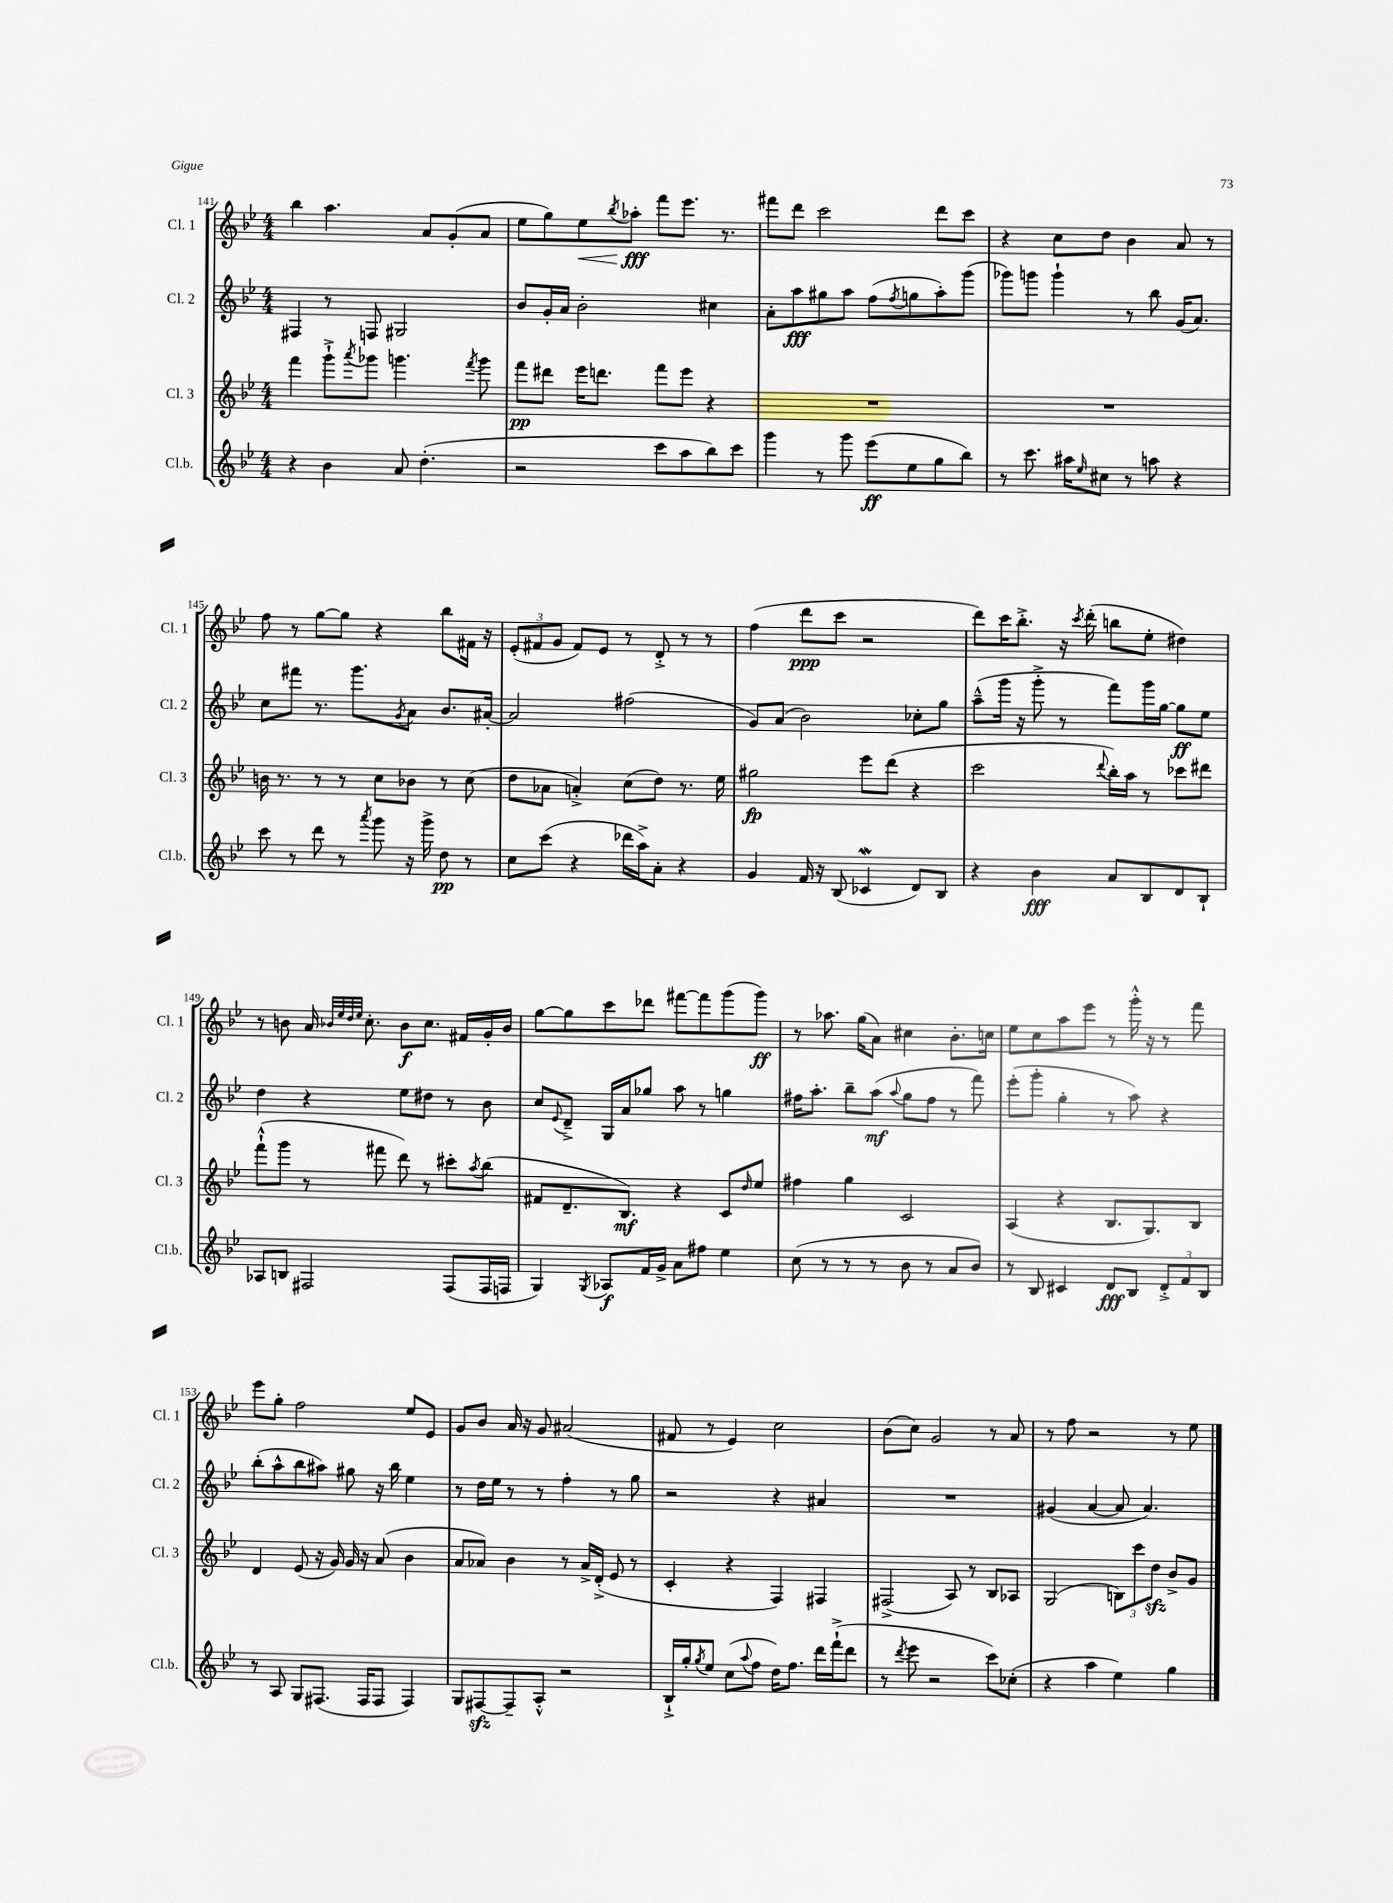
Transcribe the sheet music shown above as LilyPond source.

<<
\new StaffGroup <<
\new Staff = "s0" \with { instrumentName = "Cl. 1" shortInstrumentName = "Cl. 1" } {
    \clef treble \key bes \major \numericTimeSignature \time 4/4
    bes''4 a''4. a'8 g'8-.( a'8 |
    ees''8 g''8) ees''8\< \acciaccatura { bes''8 } aes''8-.\fff\! f'''8 ees'''8. r8. |
    fis'''8 d'''8 c'''2 d'''8 c'''8 |
    r4 c''8 d''8 bes'4 a'8 r8 |
    f''8 r8 g''8~ g''8 r4 bes''8 fis'16 r16 |
    \tuplet 3/2 { ees'8-.( fis'8 g'8 } fis'8) ees'8 r8 d'8-.-> r8 r8 |
    f''4( d'''8\ppp c'''8 r2 |
    d'''8) c'''16 bes''8.-.-> r16 \acciaccatura { c'''8 } d'''16-.( b''8 ees''8-. dis''4) |
    r8 b'8 a'16 \grace { bes'32 ees''32 d''32 ees''32 } c''8.-. bes'8\f c''8. fis'16 g'16-. bes'16 |
    g''8~ g''8 c'''8 des'''8 fis'''8~ fis'''8 g'''8( g'''8\ff) |
    r8 aes''8. g''16( a'8) cis''4 bes'8.-. c''16 |
    ees''8 c''8 a''8 ees'''8 r8 g'''16-.-^ r16 r8 f'''8 |
    ees'''8 g''8-. f''2 ees''8 ees'8 |
    g'8 bes'8 a'16 r16 g'8 ais'2( |
    fis'8 r8 ees'4) c''2 |
    bes'8( c''8) g'2 r8 a'8 |
    r8 f''8 r2 r8 ees''8 \bar "|." |
}
\new Staff = "s1" \with { instrumentName = "Cl. 2" shortInstrumentName = "Cl. 2" } {
    \clef treble \key bes \major \numericTimeSignature \time 4/4
    fis4 r8 f8 gis2 |
    bes'8 g'16-. a'16 bes'2-. cis''4 |
    a'8-. a''8\fff gis''8 a''8 f''8( \acciaccatura { f''8 } g''8 a''8-.) g'''8( |
    ges'''8) g'''8 g'''4-! r8 bes''8 g'16( a'8.) |
    c''8 fis'''8 r8. g'''8. \acciaccatura { g'8 } a'8 bes'8. ais'16~-. |
    ais'2 fis''2( |
    g'8) a'8( bes'2) ces''8-. g''8 |
    a''8---^( g'''16 r16 g'''8-.-> r8 f'''8) g'''16 g''16~ g''8\ff ees''8 |
    d''4 r4 ees''8 dis''8 r8 bes'8 |
    c''8 \appoggiatura { ees'8 } d'8---> g16 a'16 ges''8 a''8 r8 g''4 |
    fis''16 a''8.-. bes''8-- a''8\mf( \appoggiatura { a''8 } g''8 fis''8 r8 f'''8) |
    ees'''8-.( g'''8-. g''4-. r8 a''8) r4 |
    bes''8-.( a''8-^ bes''8 ais''8) gis''8 r16 bes''16 ees''4 |
    r8 d''16 ees''16 r8 r8 f''4-. r8 g''8 |
    r2 r4 ais'4 |
    R1 |
    gis'4( a'4~ a'8 a'4.) \bar "|." |
}
\new Staff = "s2" \with { instrumentName = "Cl. 3" shortInstrumentName = "Cl. 3" } {
    \clef treble \key bes \major \numericTimeSignature \time 4/4
    f'''4 g'''8-!-> \acciaccatura { a'''8 } ges'''8 g'''4. \acciaccatura { f'''8 } g'''8 |
    f'''8\pp dis'''8 ees'''16 d'''8. f'''8 ees'''8 r4 |
    R1 |
    R1 |
    b'16 r8. r8 r8 c''8 bes'8 r8 c''8( |
    d''8 aes'8 a'4-.->) c''8( d''8) r8. ees''16 |
    gis''2\fp ees'''8 d'''8( r4 |
    c'''2 \appoggiatura { d'''8 } bes''16-.) a''16 r8 ces'''8 dis'''8 |
    f'''8-!-^( g'''8 r8 fis'''8 d'''8) r8 cis'''8-. \acciaccatura { a''8 } bes''8( |
    fis'8 d'8.-- bes8.\mf) r4 c'8 \grace { d''16 } ees''8 |
    fis''4 g''4 c'2 |
    a4( r4 bes8. g8.) bes8 |
    d'4 ees'8( r16 g'16) g'16 r16 a'8( bes'4 |
    a'8 aes'8) bes'4 r8 aes'16-> d'16-.->( ees'8 r8 |
    c'4-. r4 f4) fis4 |
    fis2->( a8) r8 bes8 aes8 |
    g2( \tuplet 3/2 { b8) c'''8 d''8\sfz } bes'8-> g'8 \bar "|." |
}
\new Staff = "s3" \with { instrumentName = "Cl.b." shortInstrumentName = "Cl.b." } {
    \clef treble \key bes \major \numericTimeSignature \time 4/4
    r4 bes'4 a'8 d''4.-.( |
    r2 c'''8 a''8 bes''8) c'''8 |
    g'''4 r8 g'''8 ees'''8\ff( ees''8 g''8 bes''8) |
    r8 c'''8. ais''16 \grace { ees''16 } cis''8 r8 a''8 r4 |
    c'''8 r8 d'''8 r8 \acciaccatura { a'''8 } g'''8 r16 g'''16-> d''8\pp r8 |
    c''8 c'''8( r4 des'''16 a''16->) a'8-. r4 |
    g'4 f'16 r16 bes8( ces'4\mordent d'8) bes8 |
    r4 bes'4\fff a'8 bes8 d'8 bes8-! |
    aes8 b8 fis2 fis8( fis16 f16 |
    g4) \acciaccatura { g8 } aes8\f f'16 g'16-> a'8 fis''8 ees''4 |
    c''8( r8 r8 r8 bes'8 r8 a'8 bes'8) |
    r8 bes8 cis'4 d'8\fff bes8 \tuplet 3/2 { d'8-.-> f'8 bes8 } |
    r8 a8 g8 fis8.( fis16 fis8 fis4) |
    g8 fis8~\sfz fis8-- a8-.-^ r2 |
    bes16-!-> g''16-. \acciaccatura { g''8 } ees''8 c''8( \appoggiatura { a''8 } f''8 d''16) f''8. d'''16 f'''16-!->( d'''8 |
    r8 \acciaccatura { d'''8 } ees'''8 r2 c'''8) ces''8-.( |
    r4 a''4 ees''4) g''4 \bar "|." |
}
>>
>>
\layout { \context { \Score currentBarNumber = #141 } }
